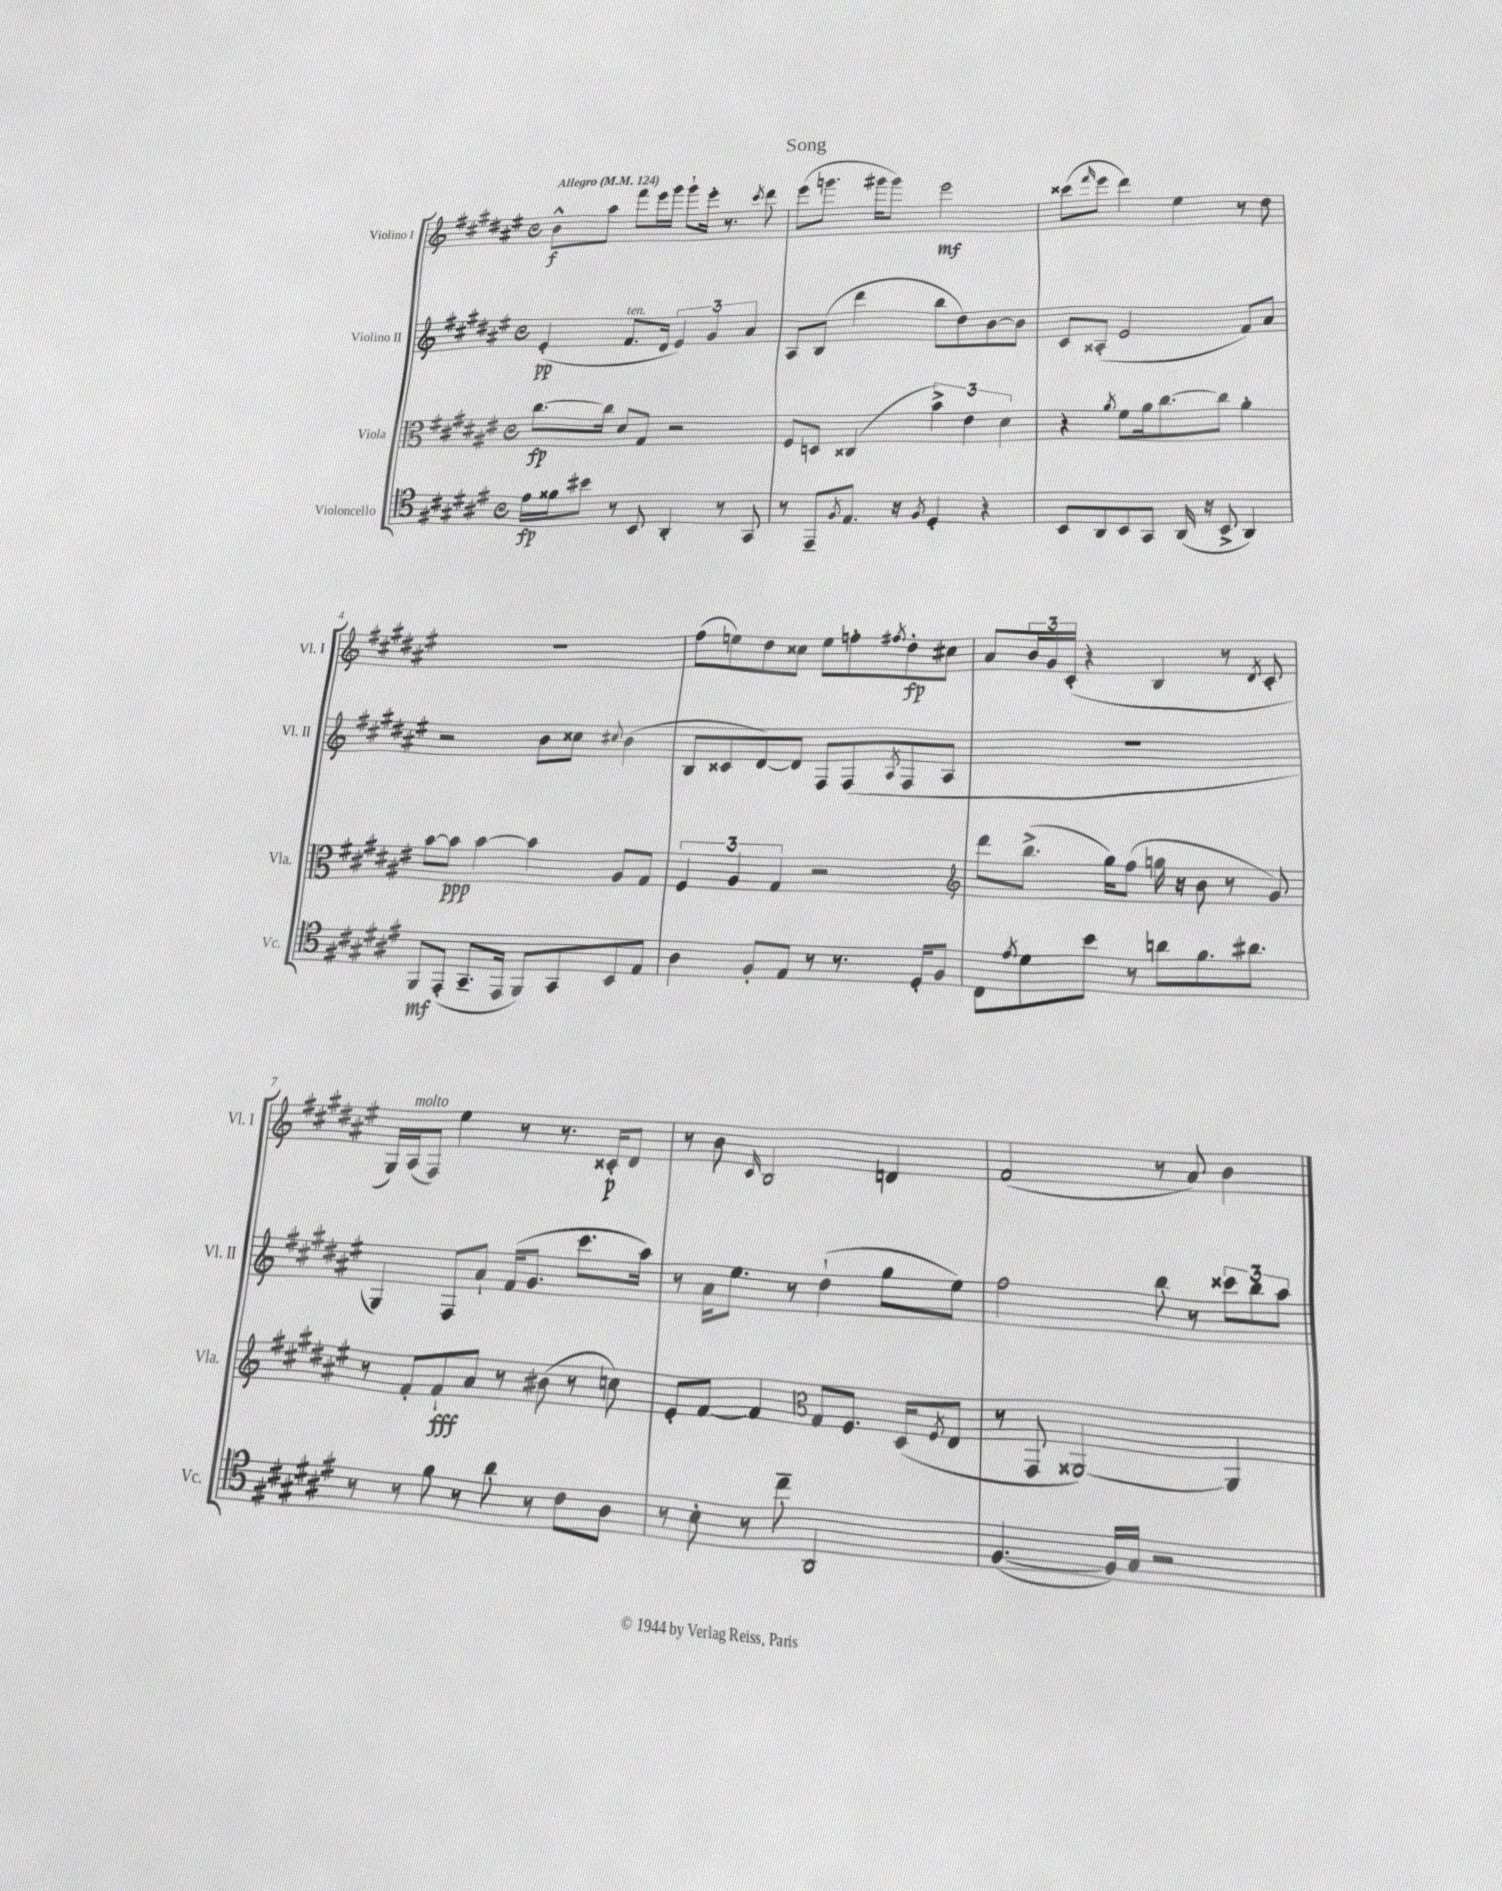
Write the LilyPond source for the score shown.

\header { title = "Song" }
<<
\new StaffGroup <<
\new Staff = "s0" \with { instrumentName = "Violino I" shortInstrumentName = "Vl. I" } {
    \clef treble \key fis \major \defaultTimeSignature \time 4/4 \tempo "Allegro" 4 = 124
    b'8-^\f ais''8 fis'''8 eis'''16 gis'''16 gis'''8-! eis'''16-. r8. \acciaccatura { cis'''8 } dis'''8 |
    eis'''8( g'''8. gis'''16 gis'''8) eis'''2\mf |
    cisis'''8( \grace { fis'''16 } eis'''8 dis'''4) eis''4 r8 dis''8 |
    R1 |
    fis''8( e''8) dis''8 cisis''8 e''8 f''8-. \acciaccatura { fis''8 } dis''8-.\fp cis''8 |
    ais'8 \tuplet 3/2 { b'16 gis'16 cis'16-.( } r4 b4 r8 \acciaccatura { dis'8 } cis'8-. |
    gis16) ais16^\markup { \italic "molto" }( fis8) eis''4 r8 r8. cisis'16-.\p dis'8 |
    r8 b'8 \grace { cis'16 } b2 d'4 |
    fis'2( r8 ais'8) b'4 \bar "|." |
}
\new Staff = "s1" \with { instrumentName = "Violino II" shortInstrumentName = "Vl. II" } {
    \clef treble \key fis \major \defaultTimeSignature \time 4/4
    eis'4-.\pp( fis'8.^\markup { \italic "ten." } dis'16 \tuplet 3/2 { eis'4) gis'4 ais'4 } |
    ais8 b8( dis'''4 b''8 dis''8) b'8~ b'8 |
    cis'8 aisis8-.( eis'2 fis'8) ais'8 |
    r2 b'8 cisis''8 \appoggiatura { cis''8 } b'4( |
    b8 cisis'8 dis'8~) dis'8 fis8 fis8( \acciaccatura { ais8 } fis8 ais8 |
    R1 |
    gis4) fis8 ais'8-! fis'16( gis'8. cis'''8. ais''16) |
    r8 ais'16 eis''8. r8 dis''4-!( gis''8 eis''8) |
    fis''2 b''8 r8 \tuplet 3/2 { cisis'''8 b''8 ais''8 } \bar "|." |
}
\new Staff = "s2" \with { instrumentName = "Viola" shortInstrumentName = "Vla." } {
    \clef alto \key fis \major \defaultTimeSignature \time 4/4
    cis''8.~\fp cis''16 dis'8 gis8 r2 |
    fis8 d8 cisis4( \tuplet 3/2 { b'4->) eis'4 dis'4 } |
    r4 \acciaccatura { ais'8 } fis'8 ais'16 cis''8.~ cis''8 ais'4-. |
    b'8~ b'8\ppp b'4~ b'4 ais8 gis8 |
    \tuplet 3/2 { fis4 ais4 gis4 } r2 |
    \clef treble dis'''8 b''8.->( gis''16) fis''8( g''16 r16 b'8 r8 gis'8) |
    r8 fis'8-. fis'8-!\fff ais'8 r8 bis'8( r8 c''8) |
    eis'8-. fis'8~ fis'4 \clef alto gis8 fis8. dis16( \acciaccatura { fis8 } eis8 |
    r8 gis,8 aisis,2~) aisis,4 \bar "|." |
}
\new Staff = "s3" \with { instrumentName = "Violoncello" shortInstrumentName = "Vc." } {
    \clef tenor \key fis \major \defaultTimeSignature \time 4/4
    eis'16\fp fisis'16 bis'8 r8 b,8 ais,4-. r8 gis,8 |
    r8 eis,8-- \acciaccatura { fis8 } eis8. r16 \acciaccatura { fis8 } dis4-. r4 |
    b,8 ais,8 b,8 gis,8 ais,16( r16 b,8-> ais,4) |
    fis,8\mf eis,8-.( gis,8.-- eis,16 fis,8) gis,8 b,8 eis8 |
    ais4 fis8-. eis8 r8 r8. dis16-. fis8 |
    cis8 \acciaccatura { eis'8 } dis'8 b'8 r8 a'8 fis'8. ais'8. |
    r8 r8 fis'8 r8 ais'8 r8 cis'8 ais8 |
    r8 b8-. r8 cis''8-- ais,2 |
    fis4.~( fis16) gis16 r2 \bar "|." |
}
>>
>>
